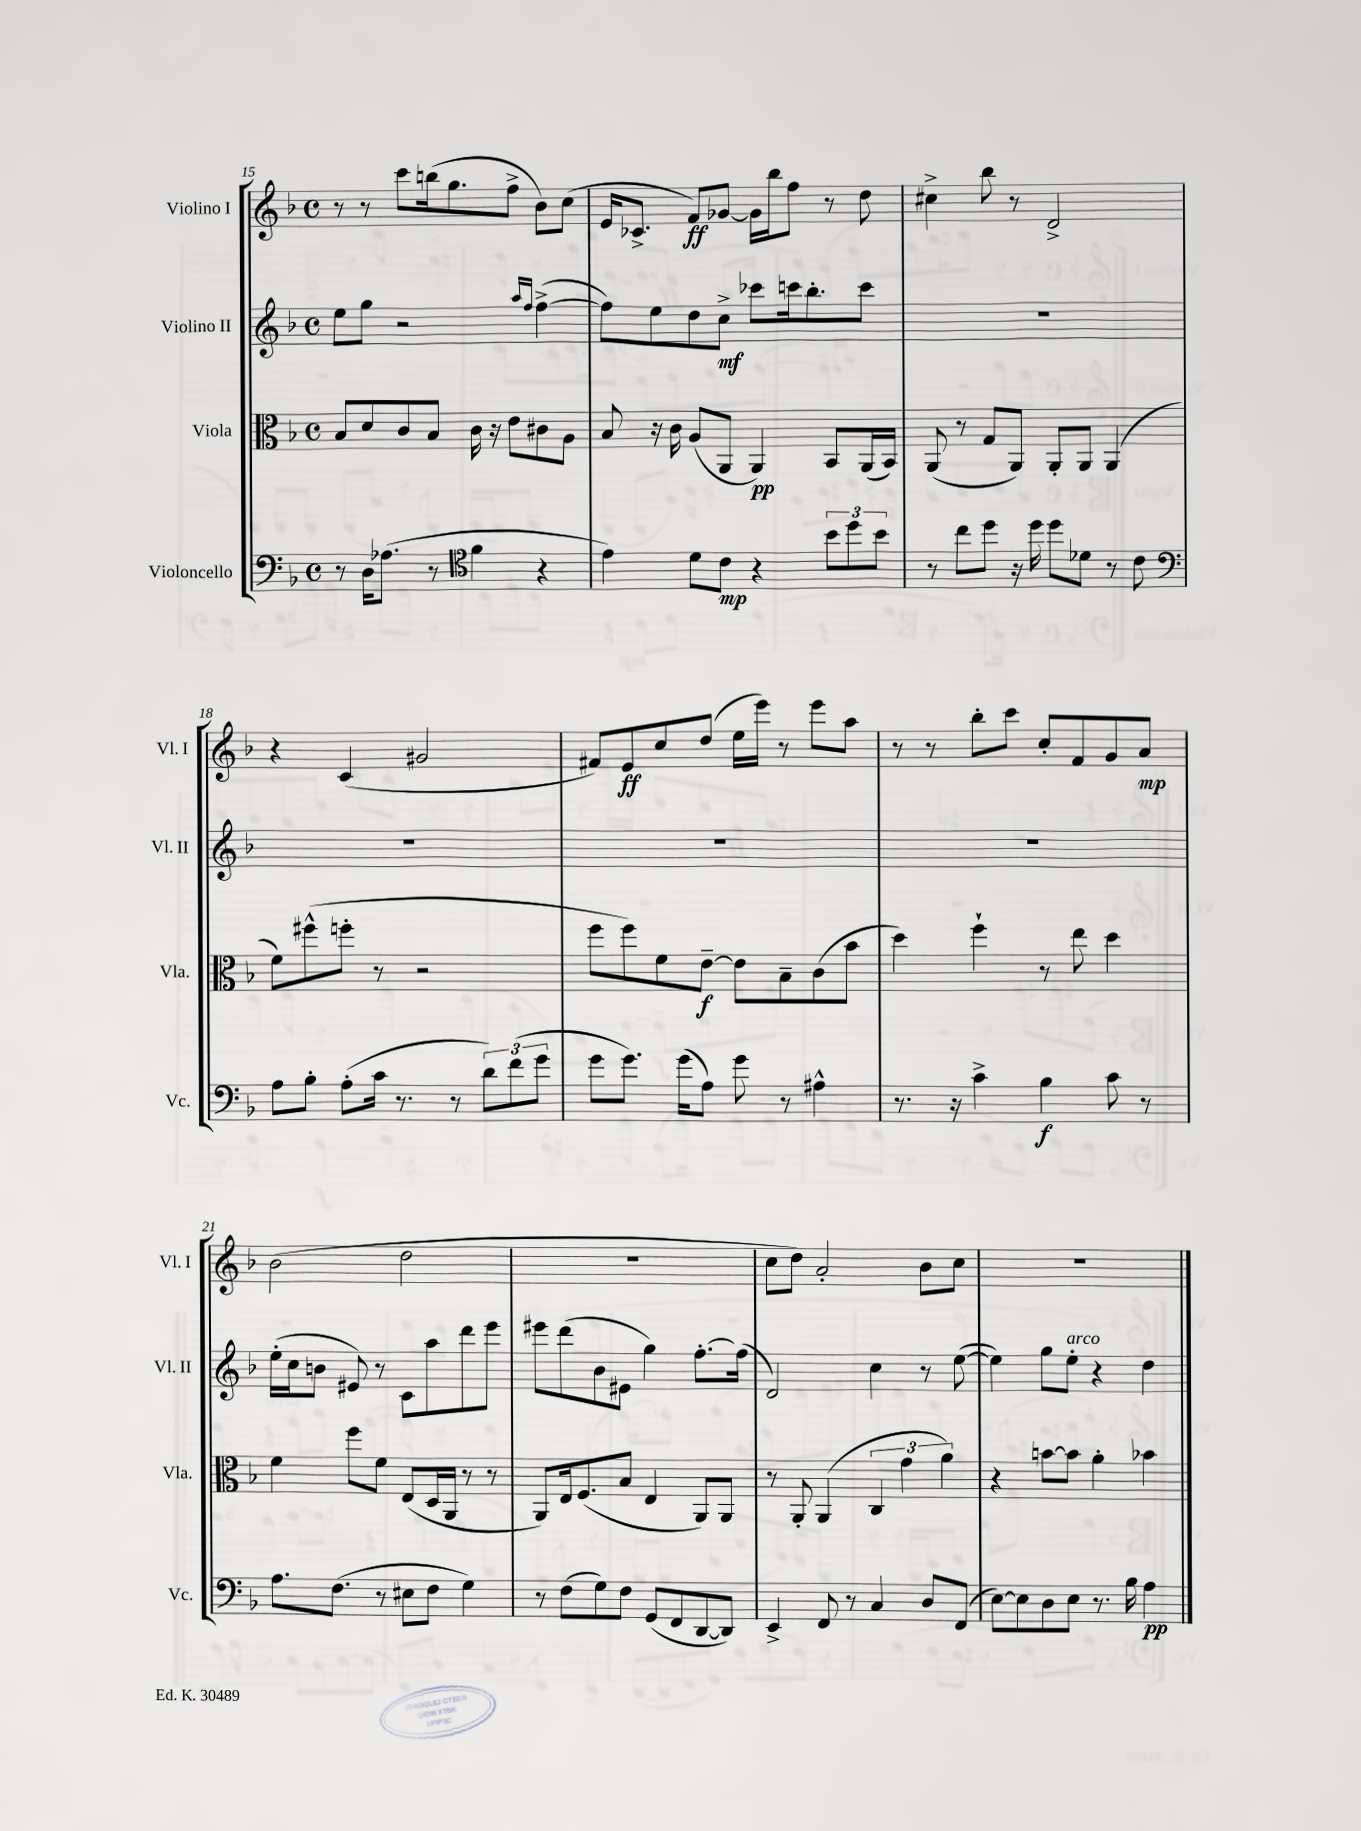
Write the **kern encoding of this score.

**kern	**kern	**kern	**kern
*staff4	*staff3	*staff2	*staff1
*clefF4	*clefC3	*clefG2	*clefG2
*k[b-]	*k[b-]	*k[b-]	*k[b-]
*M4/4	*M4/4	*M4/4	*M4/4
*met(c)	*met(c)	*met(c)	*met(c)
8r	8B-	8ee	8r
16D	8d	8gg	8r
(8.A-	.	.	.
.	8c	2r	8ccc
8r	8B-	.	(16bb
.	.	.	8.gg
*clefC4	*	*	*
4f	16c	.	.
.	16r	.	.
.	8e	.	8ff^
.	.	16qqaa	.
.	.	16qqff	.
4r	8c#	([4ff^	8b-)
.	8A	.	(8cc
=	=	=	=
4e)	8B-	8ff])	16e
.	.	.	8.c-^
.	16r	8ee	.
.	16c	.	.
8d	(8A	8dd	8f)
8c	8AA	8cc^	[8g-
4r	4AA)	8ccc-	16g-]
.	.	.	16bb-
.	.	16ccc	8ff
.	.	8.bb-'	.
12b-	8BB-	.	8r
12dd	.	.	.
.	(16AA	8ccc	8dd
12b-	.	.	.
.	16BB-)	.	.
=	=	=	=
8r	(8AA	1r	4cc#^
8cc	8r	.	.
8dd	8G	.	8bb-
16r	8AA)	.	8r
16dd	.	.	.
8dd	8AA'	.	2d^
8d-	8AA	.	.
8r	(4AA	.	.
8c	.	.	.
=	=	=	=
*clefF4	*	*	*
8A	8f)	1r	4r
8B-'	(8ff#^^	.	.
(8A'	8ff'	.	(4c
16c	8r	.	.
8.r	.	.	.
.	2r	.	2g#
8r	.	.	.
12d)	.	.	.
(12f	.	.	.
12g	.	.	.
=	=	=	=
8g	8ff	1r	8f#)
8.g)	8ff)	.	8e
.	8f	.	8cc
(16g	.	.	.
8A)	[8e~	.	(8dd
8g	8e]	.	16ee
.	.	.	16eee)
8r	8B-~	.	8r
4A#^^	(8c	.	8eee
.	8b-	.	8aa
=	=	=	=
8.r	4dd)	1r	8r
.	.	.	8r
16r	.	.	.
4c^	4ff`	.	8bb-'
.	.	.	8ccc
4B-	8r	.	8cc'
.	8ee	.	8f
8c	4dd	.	8g
8r	.	.	8a
=	=	=	=
8.A	4f	(16ee'	(2b-
.	.	16cc	.
.	.	8b	.
(8.F	.	.	.
.	8ff	8e#)	.
8r	8f	8r	.
8E#	(8E	8c	2dd
8F	16D	8aa	.
.	16AA	.	.
4G)	8r	8ddd	.
.	8r	8eee	.
=	=	=	=
8r	8AA)	8eee#	1r
(8F	16E	(8ddd	.
.	(8.F	.	.
8G)	.	8b-	.
8F	8B-	8e#	.
(8GG	4E	4gg)	.
8FF	.	.	.
[8DD	8AA)	[8.ff'	.
8DD])	8AA	.	.
.	.	(16ff]	.
=	=	=	=
4EE^	8r	2d)	8cc
.	8AA'	.	8dd)
8FF	(4AA	.	2a'
8r	.	.	.
4C	6C	4cc	.
.	6g	.	.
8D	.	8r	8b-
.	6a)	.	.
(8FF	.	([8ee	8cc
=	=	=	=
[8E)	4r	4ee])	1r
8E]	.	.	.
8D	[8b	8gg	.
8E	8b]	8ee'	.
8.r	4a'	4r	.
16B-	.	.	.
4A	4b-	4dd	.
==	==	==	==
*-	*-	*-	*-
